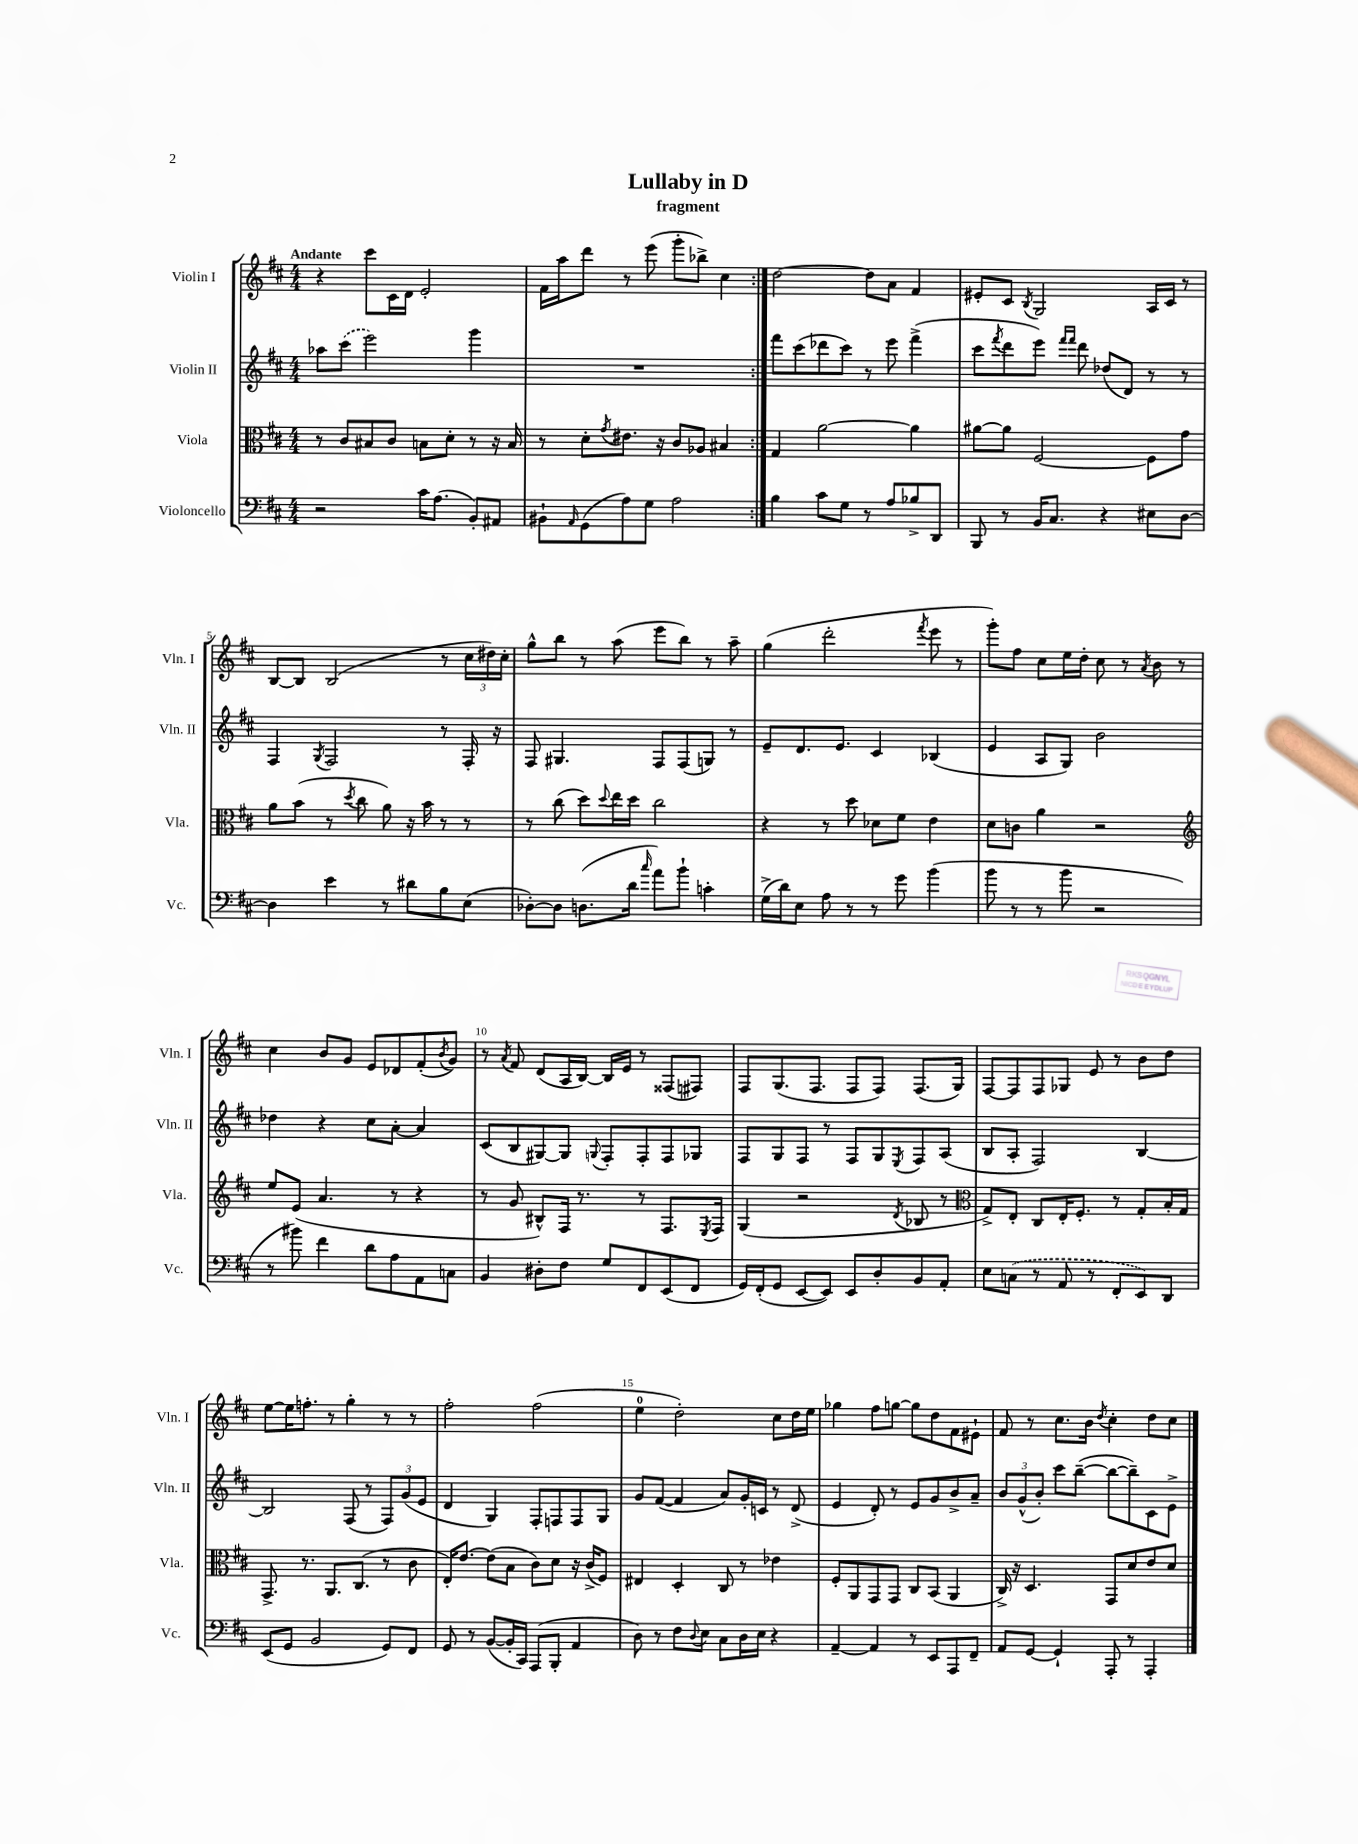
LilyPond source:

\header { title = "Lullaby in D" subtitle = "fragment" }
<<
\new StaffGroup <<
\new Staff = "s0" \with { instrumentName = "Violin I" shortInstrumentName = "Vln. I" } {
    \clef treble \key d \major \numericTimeSignature \time 4/4 \tempo "Andante"
    \repeat volta 2 { r4 cis'''8 cis'16 d'16 e'2-. |
    fis'16 a''16 d'''8 r8 e'''8( g'''8-. bes''8->) cis''4 | }
    d''2~ d''8 a'8 fis'4 |
    eis'8-. cis'8 \acciaccatura { b8 } g2 a16 cis'16 r8 |
    b8~ b8 b2( r8 \tuplet 3/2 { cis''16 dis''16) cis''16-. } |
    g''8-^ b''8 r8 a''8( e'''8 b''8) r8 a''8-- |
    g''4( d'''2-. \acciaccatura { fis'''8 } e'''8 r8 |
    g'''8-.) fis''8 cis''8 e''16 d''16-. cis''8 r8 \acciaccatura { a'8 } b'8 r8 |
    cis''4 b'8 g'8 e'8 des'8 fis'8-.( \acciaccatura { b'8 } g'8) |
    r8 \acciaccatura { a'8 } fis'8 d'8( a16 b16~) b16 e'16 r8 fisis8( fis8) |
    fis8 g8.( fis8. fis8 fis8) fis8.( g16) |
    fis8~ fis8 fis8 ges8 e'8 r8 b'8 d''8 |
    e''8~ e''16 f''8.-. r8 g''4-. r8 r8 |
    fis''2-. fis''2( |
    e''4-0 d''2-.) cis''8 d''16 e''16 |
    ges''4 fis''8 g''8~ g''8 d''8 fis'8 eis'8-! |
    fis'8 r8 cis''8. b'16 \acciaccatura { d''8 } cis''4-. d''8 cis''8 \bar "|." |
}
\new Staff = "s1" \with { instrumentName = "Violin II" shortInstrumentName = "Vln. II" } {
    \clef treble \key d \major \numericTimeSignature \time 4/4
    \repeat volta 2 { aes''8 \once \slurDashed cis'''8( e'''2) g'''4 |
    R1 | }
    fis'''8 cis'''8( des'''8 cis'''8) r8 e'''8 fis'''4->( |
    cis'''8 \acciaccatura { fis'''8 } d'''8 e'''8) \grace { fis'''16 fis'''16 } d'''8 des''8( d'8) r8 r8 |
    fis4 \acciaccatura { g8 } fis2 r8 fis16-. r16 |
    fis8 gis4. fis8 fis8( g8) r8 |
    e'8-- d'8. e'8. cis'4 bes4( |
    e'4 a8 g8) b'2 |
    des''4 r4 cis''8 a'8~-. a'4 |
    cis'8( b8 gis8~) gis8 \appoggiatura { g8 } fis8-. fis8-. fis8 ges8 |
    fis8 g8 fis8 r8 fis8 g8 \acciaccatura { e8 } fis8 a8( |
    b8 a8-. fis2) b4~ |
    b2 fis8( r8 \tuplet 3/2 { fis8) g'8( e'8 } |
    d'4 g4) fis8-. f8 f8 g8 |
    g'8 fis'8~( fis'4 a'8) g'16-. c'16 r8 d'8->( |
    e'4 d'8-.) r8 e'8 g'8 b'8-> a'8-- |
    \tuplet 3/2 { b'8 g'8-^( b'8-.) } cis'''8 b''8~--( b''8~ b''8--) cis'8 e'8-> \bar "|." |
}
\new Staff = "s2" \with { instrumentName = "Viola" shortInstrumentName = "Vla." } {
    \clef alto \key d \major \numericTimeSignature \time 4/4
    \repeat volta 2 { r8 cis'8 bis8 cis'8 b8 d'8-. r8 r16 b16 |
    r8 d'8-. \acciaccatura { g'8 } eis'8. r16 cis'8 aes8 bis4 | }
    g4 a'2~ a'4 |
    ais'8~ ais'8 fis2~ fis8 g'8 |
    a'8 b'8( r8 \acciaccatura { d''8 } cis''8 a'8) r16 b'16 r8 r8 |
    r8 cis''8( d''8) \appoggiatura { d''8 } e''16 d''16 cis''2 |
    r4 r8 d''8 des'8 fis'8 e'4 |
    d'8 c'8 a'4 r2 |
    \clef treble e''8 e'8( a'4. r8 r4 |
    r8 g'8 bis8-^) fis16 r8. r8 fis8. \acciaccatura { e8 } fis16 |
    g4( r2 \acciaccatura { d'8 } bes8 r8 |
    \clef alto g8->) e8-. cis8 e16-. fis8.-. r8 g8-. b16-. g16 |
    g,8.-> r8. a,8. cis8.( r8 cis'8 |
    e16-.) e'8.~ e'8( b8 cis'8) d'8 r16 cis'16->( fis8) |
    eis4 d4-. cis8 r8 ees'4 |
    fis8-. a,8 g,8 g,8 cis8 b,8( a,4 |
    cis16->) r16 d4. g,8 d'8 e'8 d'8 \bar "|." |
}
\new Staff = "s3" \with { instrumentName = "Violoncello" shortInstrumentName = "Vc." } {
    \clef bass \key d \major \numericTimeSignature \time 4/4
    \repeat volta 2 { r2 cis'16 a8.( b,8-.) ais,8 |
    bis,8-! \grace { a,16 } g,8( a8) g8 a2 | }
    b4 cis'8 g8 r8 a8 bes8-> d,8 |
    b,,8 r8 b,16 cis8. r4 eis8 d8~ |
    d4 e'4 r8 dis'8 b8 e8( |
    des8~-.) des8 d8.( d'16 \grace { cis''16 } a'8) b'8-! c'4-. |
    g16->( d'16) e8 a8 r8 r8 g'8 b'4( |
    b'8 r8 r8 b'8 r2 |
    r8 bis'8) fis'4 d'8 a8 a,8 c8 |
    b,4 dis8-. fis8 g8 fis,8 e,8( fis,8 |
    g,16) fis,16-.( g,8 e,8~ e,8) e,8 d8-. b,8 a,8-. |
    e8 \once \slurDashed c8( r8 a,8 r8 fis,8-. e,8) d,8 |
    e,8( g,8 b,2 g,8) fis,8 |
    g,8 r8 b,8~( b,16-. cis,16) a,,8( b,,8-. a,4 |
    d8) r8 fis8 \appoggiatura { d8 } e8 cis8 d16 e16 r4 |
    a,4~-- a,4 r8 e,8 a,,8 fis,8-- |
    a,8 g,8~ g,4-! a,,8-. r8 a,,4-. \bar "|." |
}
>>
>>
\layout { \context { \Score \override BarNumber.break-visibility = ##(#f #t #t) barNumberVisibility = #(every-nth-bar-number-visible 5) } }
